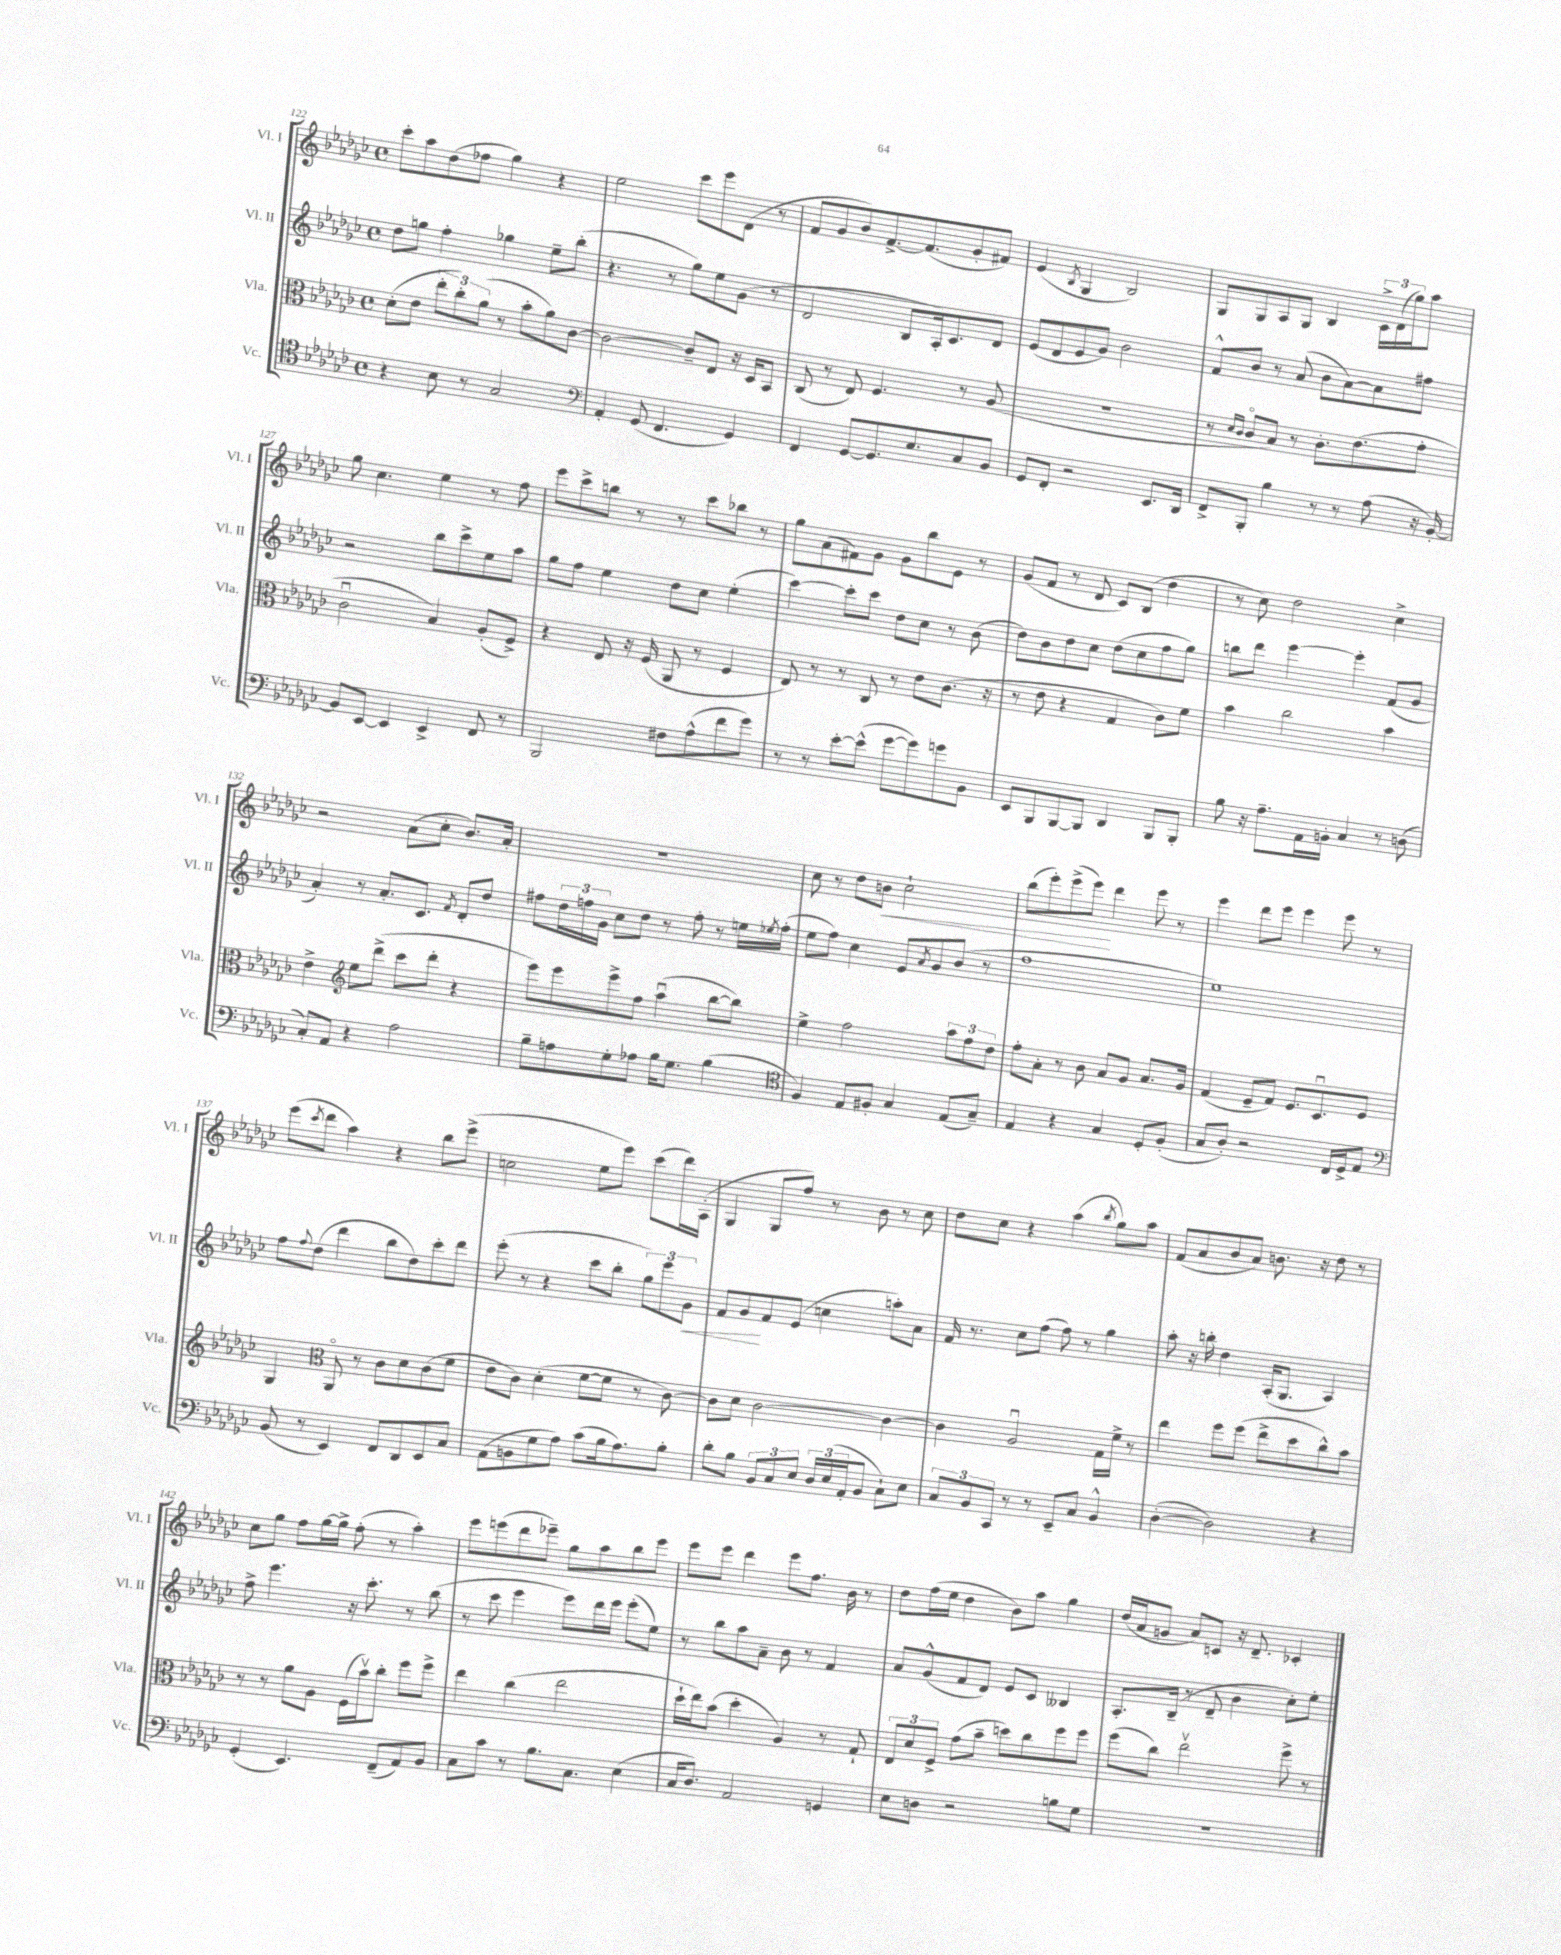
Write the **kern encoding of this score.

**kern	**kern	**kern	**dynam	**kern	**dynam
*part4	*part3	*part2	*part2	*part1	*part1
*staff4	*staff3	*staff2	*staff2	*staff1	*staff1
*I"Vc.	*I"Vla.	*I"Vl. II	*	*I"Vl. I	*
*I'Vc.	*I'Vla.	*I'Vl. II	*	*I'Vl. I	*
*clefC4	*clefC3	*clefG2	*	*clefG2	*
*k[b-e-a-d-g-c-]	*k[b-e-a-d-g-c-]	*k[b-e-a-d-g-c-]	*	*k[b-e-a-d-g-c-]	*
*M4/4	*M4/4	*M4/4	*	*M4/4	*
*met(c)	*met(c)	*met(c)	*	*met(c)	*
=122	=122	=122	=122	=122	=122
4r	(8d-'\L	8dd-\L	.	8ccc-'\L	.
.	8e-\J	8ggn\J	.	8aa-\	.
8B-\	12ee-'\L	4ff'\	.	(8dd-\	.
.	12cc-'\)	.	.	.	.
8r	.	.	.	8ff-X\J	.
.	(12a-\J	.	.	.	.
2G-/	8r	4gg-X\	.	4gg-\)	.
.	8b-'\L	.	.	.	.
.	8a-\)	8ee-~\L	.	4r	.
.	[8c-\J	(8bb-'\J	.	.	.
=123	=123	=123	=123	=123	=123
*clefF4	*	*	*	*	*
4AA-'/	2c-\_	4.r	.	2ee-\	.
(8GG-/	.	.	.	.	.
4.FF/	.	8r	.	.	.
.	8c-~/L]	8gg-\L)	.	8ccc-\L	.
.	8E-/J	8ee-\	.	8eee-\	.
4GG-/)	16r	(8g-\J	.	(8d-\J	.
.	16D-/KL	.	.	.	.
.	8BB-/J	8r	.	8r	.
=124	=124	=124	=124	=124	=124
4FF/	(8C-/	2d-/	.	8f/L	.
.	8r	.	.	8g-/	.
[8GG-/L	8E-/)	.	.	8b-/)	.
8.GG-/]	4.F/	.	.	[8.f^/	.
.	.	8B-/L	.	.	.
8.E-/	.	.	.	(8.f/]	.
.	.	16A-'/k)	.	.	.
.	.	8.c-/	.	.	.
8C-/	8r	.	.	8g-'/	.
8BB-/J	(8A-/	8d-/J	.	8f#X/J)	.
=125	=125	=125	=125	=125	=125
8GG-/L	1r	(8e-/L	.	(4e-/	.
8FF'/J	.	8d-/	.	.	.
.	.	.	.	8qB-/	.
2r	.	8e-/	.	4G-/	.
.	.	8g-/J)	.	.	.
.	.	2b-\	.	2B-/)	.
8.EE-/L	.	.	.	.	.
16DD-/Jk	.	.	.	.	.
=126	=126	=126	=126	=126	=126
8FF^/L	8r	8f^^/L	.	8G-/L	.
.	16qqd-/LL	.	.	.	.
.	16qqc-/JJ	.	.	.	.
8BBB-'/J	8c-/L	8b-/J	.	8G-/	.
4B-\	8B-/J)	8r	.	8A-/	.
.	8r	(8a-/	.	8G-/J	.
8r	8.c-'\L	8b-\L	.	4B-/	.
8r	.	[8a-\)	.	.	.
.	(8.e-\	.	.	.	.
(8A-\	.	8a-\]	.	24c-^\LL	.
.	.	.	.	(24d-\	.
.	.	.	.	24gg-\J)	.
16r	8g-'\J	8ff#X\J	.	8aa-\J	.
[16BB-'/)	.	.	.	.	.
!!LO:LB:g=z
=127	=127	=127	=127	=127	=127
8BB-/L]	2c-u\	2r	.	8gg-\	.
[8EE-/J	.	.	.	4.cc-\	.
4EE-/]	.	.	.	.	.
4EE-^/	4B-/)	8bb-\L	.	4ee-\	.
.	.	8ccc-^\	.	.	.
8FF/	(8A-'/L	8ee-\	.	8r	.
8r	8F^/J)	8aa-\J	.	8ff\	.
=128	=128	=128	=128	=128	=128
2BBB-/	4r	8gg-\L	.	8eee-\L	.
.	.	8ff\J	.	8ccc-^\	.
.	8E-/	4ee-\	.	8bbn\J	.
.	16r	.	.	8r	.
.	(16F/	.	.	.	.
8F#X\L	8AA-/	8dd-\L	.	8r	.
(8A-^^\	8r	8cc-\J	.	8ccc-\L	.
8f\	4F/	(4ee-'\	.	8bb-X\J	.
8g-\J)	.	.	.	8r	.
=129	=129	=129	=129	=129	=129
8r	8E-/)	[4ccc-\)	.	8gg-\L	.
8r	8r	.	.	(8a-\	.
[8e-'\L	8r	8ccc-'\L]	.	8f#X\)	.
(8e-^^\J]	8C-/	8ccc-\J	.	8g-\J	.
[8g-\L	8r	8dd-\L	.	8g-\L	.
8g-\])	8e-\L	8cc-\J	.	8bb-\	.
8gn\	(8.c-\J	8r	.	8e-\J	.
8BB-\J	.	(8b-\	.	8r	.
.	16r	.	.	.	.
=130	=130	=130	=130	=130	=130
8EE-/L	8r	8dd-\L)	.	(8g-/L	.
8BBB-/	8e-\	8b-\	.	8f/J	.
[8BBB-/	4r	8dd-\	.	8r	.
8BBB-/J]	.	8cc-\J	.	8d-/	.
4DD-/	4G-/	(8dd-\L	.	8c-/L)	.
.	.	8cc-\	.	(8B-/J	.
8BBB-/L	8c-\L)	8ff\	.	4dd-\	.
8BBB-'/J	8f\J	8gg-\J)	.	.	.
=131	=131	=131	=131	=131	=131
8B-\	4b-\	8bbn\L	.	8r	.
16r	.	8ddd-\J	.	8cc-\)	.
8.A-~\L	.	.	.	.	.
.	2cc-\	[4eee-\	.	2dd-\	.
16AA-\L	.	.	.	.	.
16BBn'\JJ	.	.	.	.	.
4C-/	.	4eee-'\]	.	.	.
8r	4b-\	(8f/L	.	4cc-^\	.
(8Dn\	.	8g-/J	.	.	.
!!LO:LB:g=z
=132	=132	=132	=132	=132	=132
8C-'/L)	4e-^\	4a-'/)	.	2r	.
8AA-/J	.	.	.	.	.
*	*clefG2	*	*	*	*
4r	8ee-\L	8r	.	.	.
.	(8ddd-^\J	8.a-'/L	.	.	.
2A-\	8ccc-\L	.	.	(8a-\L	.
.	.	8.c-/J	.	.	.
.	8ddd-'\J	.	.	8cc-'\J	.
.	.	8qf/	.	.	.
.	4r	8d-'/L	.	8.b-/L)	.
.	.	8dd-/J	.	.	.
.	.	.	.	16a-'/Jk	.
=133	=133	=133	=133	=133	=133
8B-~\L	8eee-\L)	8ff#X\L	.	1r	.
8An\	8eee-\	24dd-\L	.	.	.
.	.	24ffn\	.	.	.
.	.	24g-\JJ	.	.	.
8G-'\	8eee-^\	8cc-\L	.	.	.
8A-X\J	8ff\J	8dd-\J	.	.	.
16B-\KL	(4aa-u\	8r	.	.	.
8.G-\J	.	.	.	.	.
.	.	8ff'\	.	.	.
(4B-\	[8bb-\L	8r	.	.	.
.	8bb-\J])	16een\LL	.	.	.
.	.	8qee-X/	.	.	.
.	.	(16ff'\JJ	.	.	.
=134	=134	=134	=134	=134	=134
*clefC4	*	*	*	*	*
4F/)	4ee-^\	8ee-\L	.	8cc-\	.
.	.	8ff\J)	.	8r	.
8E-/L	2ff\	4cc-\	.	8dd-\L	.
!	!	!	!	!	!LO:HP:b
8F#X'/J	.	.	.	8bn\J	<
4G-/	.	8e-/L	.	2cc-`\	.
.	.	8qa-/	.	.	.
.	.	8g-/	.	.	.
(8E-/L	12aa-\L	(8b-/J	.	.	.
.	12ff\	.	.	.	.
8G-~/J)	.	8r	.	.	.
.	12dd-\J	.	.	.	.
=135	=135	=135	=135	=135	=135
4E-/	8ff'\L	1ff	.	(8bb-\L	.
.	8a-'\J	.	.	8eee-'\)	.
4r	8r	.	.	(8eee-^\	.
.	8b-\	.	.	8eee-\J)	.
4G-/	8a-/L	.	.	4ddd-\	[
.	8g-/J	.	.	.	.
8D-'/L	8.a-/L	.	.	8eee-\	.
(8F'/J	.	.	.	8r	.
.	16g-/Jk	.	.	.	.
=136	=136	=136	=136	=136	=136
8G-/L	(4f/	1ee-)	.	4eee-\	.
8A-'/J)	.	.	.	.	.
2r	8e-~/L	.	.	8ddd-\L	.
.	8f/J)	.	.	8eee-\J	.
.	8.e-/L	.	.	4eee-\	.
.	8.c-u/	.	.	.	.
16C-/LL	.	.	.	8eee-\	.
16D-^/J	.	.	.	.	.
8E-/J	8e-/J	.	.	8r	.
!!LO:LB:g=z
=137	=137	=137	=137	=137	=137
*clefF4	*	*	*	*	*
(8BB-/	4G-/	8ff\L	.	(8eee-\L	.
.	.	8qqff/	.	8qccc-/	.
8r	.	(8dd-\J	.	8ddd-\J	.
*	*clefC3	*	*	*	*
4EE-/)	8AA-/	4ddd-\	.	4aa-\)	.
.	8r	.	.	.	.
8FF/L	8c-\L	8bb-\L	.	4r	.
8DD-/	8d-\	8dd-\)	.	.	.
8EE-/	(8c-\	8ccc-'\	.	8bb-\L	.
8C-/J	8f\J	8ddd-\J	.	(8eee-^\J	.
=138	=138	=138	=138	=138	=138
(8AA-\L	8e-\L	(8eee-'\	.	2ccn\	.
8BBn\	8c-\J)	8r	.	.	.
8G-\	(4d-'\	4r	.	.	.
8A-\J)	.	.	.	.	.
(8c-\L	[8f\L	8ccc-\L	.	8ee-\L	.
16B-\k	8f\J]	8bb-'\J	.	8eee-\J)	.
8.A-\)	.	.	.	.	.
.	8r	12gg-\L)	.	(8ccc-\L	.
.	.	12eee-\	.	.	.
8B-'\J	[8c-\)	.	.	16ddd-\L)	.
!	!	!	!LO:HP:b	!	!
.	.	12g-\J	<	.	.
.	.	.	.	(16A-'\JJ	.
=139	=139	=139	=139	=139	=139
8d-'\L	8c-\L]	8f/L	.	4G-/	.
8B-\J	8d-\J	8g-/	.	.	.
12BB-/L	[2c-\	8f/	[	8G-/L	.
12C-/	.	.	.	.	.
.	.	(8e-/J	.	8ff/J)	.
12E-/J	.	.	.	.	.
24D-/LL	.	4ccn\	.	8r	.
(24E-/	.	.	.	.	.
24AA-'/J	.	.	.	.	.
8BB-/J	.	.	.	8b-\	.
8C-`\L)	4c-\_	8aan'\L)	.	8r	.
8E-\J	.	8a-\J	.	8cc-\	.
=140	=140	=140	=140	=140	=140
12C-/L	4c-\]	16f/	.	8dd-\L	.
.	.	8.r	.	.	.
12BB-/	.	.	.	.	.
.	.	.	.	8cc-\J	.
12CC-/J	.	.	.	.	.
8r	2A-u/	8cc-\L	.	4r	.
8r	.	(8ff\J	.	.	.
8EE-~/L	.	8ff\)	.	(4aa-\	.
8C-/J	.	8r	.	.	.
.	.	.	.	8qbb-/	.
4BB-^^/	16G-\LL	4gg-\	.	8gg-\L)	.
.	16f^\JJ	.	.	.	.
.	8r	.	.	8aa-\J	.
=141	=141	=141	=141	=141	=141
([4D-'\	4ee-\	8aa-'\	.	(8f/L	.
.	.	16r	.	8a-/	.
.	.	16bbn'\	.	.	.
2D-\])	8ff\L	4dd-\	.	8b-/	.
.	(8ff\J	.	.	8a-/J)	.
.	8ee-^\L	(16A-'/KL	.	8.bn\	.
.	.	8.G-/J	.	.	.
.	8dd-\	.	.	.	.
.	.	.	.	16r	.
4r	8cc-^^\)	4A-/)	.	8dd-\	.
.	8b-\J	.	.	8r	.
!!LO:LB:g=z
=142	=142	=142	=142	=142	=142
(4GG-'/	8r	8ff^\	.	8cc-\L	.
.	8r	4.eee-\	.	8gg-\J	.
4.EE-/)	8a-\L	.	.	8ff\L	.
.	8A-\J	.	.	[16gg-\L	.
.	.	.	.	16gg-^\JJ]	.
.	(16F\LL	16r	.	(8ff'\	.
.	16b-v\J)	8.ccc-'\	.	.	.
(8FF~/L	8cc-'\J	.	.	8r	.
8AA-/)	8ff\L	8r	.	4aa-'\)	.
8BB-/J	8ff^\J	(8bb-\	.	.	.
=143	=143	=143	=143	=143	=143
8C-\L	4ee-\	8r	.	8eee-\L	.
8c-\J	.	8ccc-\	.	(8eeen\	.
8r	(4cc-\	4eee-\	.	8ddd-\	.
8.B-\L	.	.	.	8eee-X~\J)	.
.	2ee-\	8eee-\L)	.	8gg-\L	.
8.C-\J	.	.	.	.	.
.	.	16ddd-\L	.	8aa-\	.
.	.	16eee-\JJ	.	.	.
(4E-\	.	(8eee-'\L	.	8bb-\	.
.	.	8ee-\J)	.	8eee-\J	.
=144	=144	=144	=144	=144	=144
16C-/KL	16dd-`\LL	8r	.	8eee-\L	.
8.D-/J)	16ee-\J)	.	.	.	.
.	(8b-\J	8bb-\L	.	8eee-\J	.
2AA-/	4dd-'\	8aa-\	.	4ddd-\	.
.	.	8a-~\J	.	.	.
.	4A-/)	8b-\	.	8eee-\L	.
.	.	8r	.	8.ff\J	.
4GGn/	8r	4f/	.	.	.
.	.	.	.	16b-\	.
.	8G-`/	.	.	8r	.
=145	=145	=145	=145	=145	=145
8E-\L	12E-/L	8a-/L	.	8dd-\L	.
.	12d-/	.	.	.	.
8Dn\J	.	(8g-^^/	.	(16ff\L	.
.	12F^/J	.	.	.	.
.	.	.	.	16ee-\JJ	.
2r	(8g-\L	8f/	.	4dd-\	.
.	8b-~\J	8d-/J)	.	.	.
.	8ddn\L)	8e-/L	.	8b-\L)	.
.	8cc-\	8c-/J	.	8aa-\J	.
8Bn\L	8ff\	4B--X/	.	4gg-\	.
8G-\J	8ff\J	.	.	.	.
=146	=146	=146	=146	=146	=146
1r	(8ff\L	8.A-'/L	.	(16dd-/LL	.
.	.	.	.	16a-/J	.
.	8cc-\J)	.	.	8gn/J	.
.	.	(16B-~/Jk	.	.	.
.	2ee-v\	8r	.	8a-/L)	.
.	.	8d-~/	.	8cn/J	.
.	.	4b-\	.	16r	.
.	.	.	.	8.d-~/	.
.	8ff^\	8cc-'\L)	.	4c-X'/	.
.	8r	8ee-'\J	.	.	.
==	==	==	==	==	==
*-	*-	*-	*-	*-	*-
